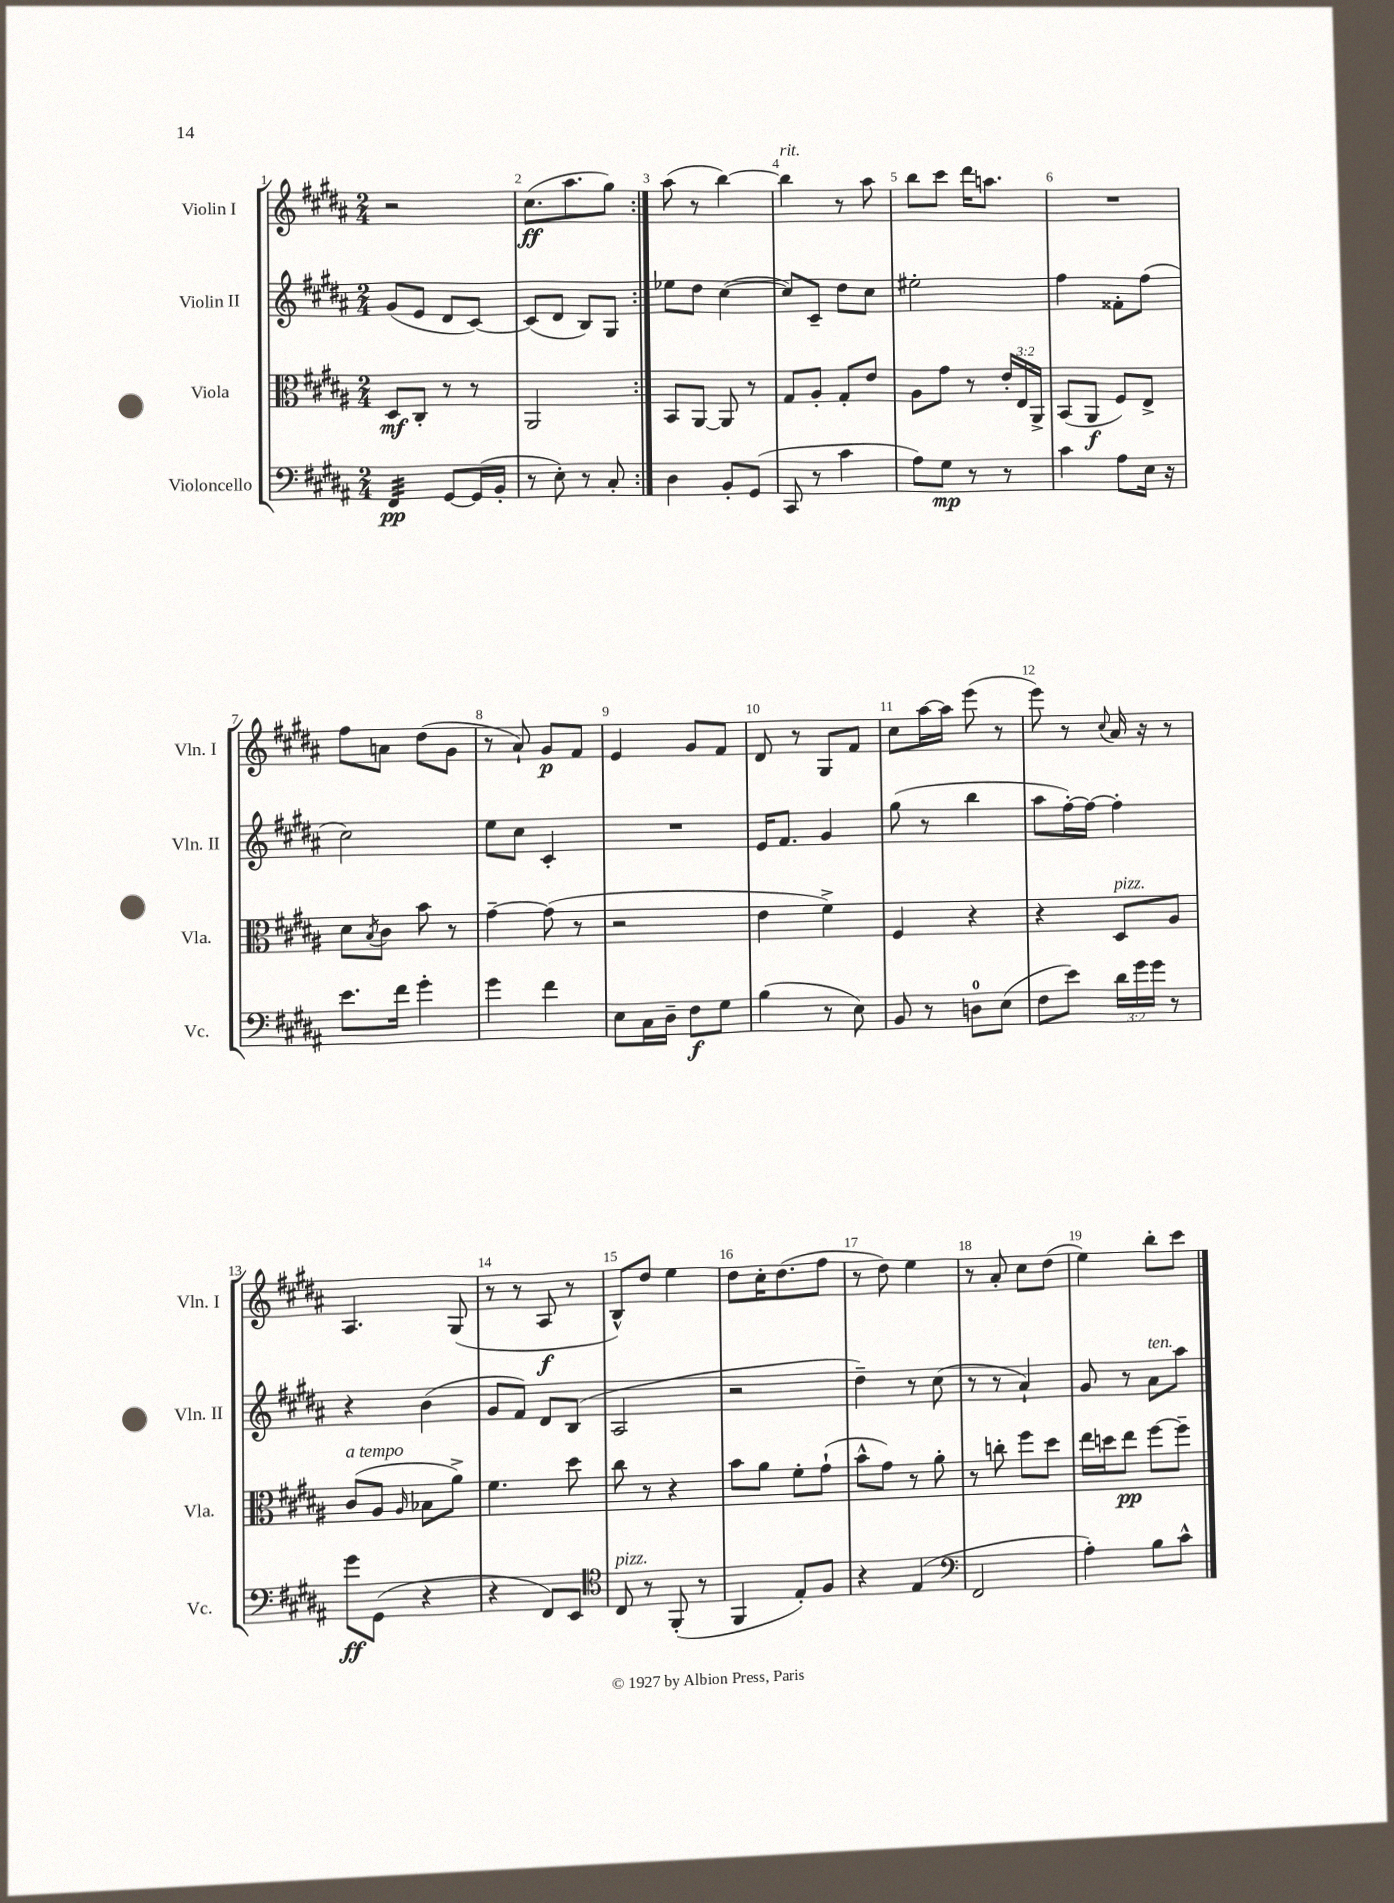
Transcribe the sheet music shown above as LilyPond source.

<<
\new StaffGroup <<
\new Staff = "s0" \with { instrumentName = "Violin I" shortInstrumentName = "Vln. I" } {
    \clef treble \key b \major \numericTimeSignature \time 2/4
    \repeat volta 2 { r2 |
    cis''8.\ff( ais''8. gis''8) | }
    ais''8( r8 b''4~) |
    b''4^\markup { \italic "rit." } r8 ais''8 |
    b''8 cis'''8 dis'''16 a''8. |
    R2 |
    fis''8 a'8 dis''8( gis'8 |
    r8 ais'8-!) gis'8\p fis'8 |
    e'4 gis'8 fis'8 |
    dis'8 r8 gis8 fis'8 |
    cis''8 ais''16~ ais''16 e'''8( r8 |
    e'''8) r8 \appoggiatura { cis''8 } ais'16 r16 r8 |
    ais4. gis8( |
    r8 r8 ais8\f r8 |
    b8-^) dis''8 e''4 |
    dis''8 cis''16-. dis''8.( fis''8 |
    r8 dis''8) e''4 |
    r8 ais'8-. cis''8 dis''8( |
    e''4) b''8-. cis'''8 \bar "|." |
}
\new Staff = "s1" \with { instrumentName = "Violin II" shortInstrumentName = "Vln. II" } {
    \clef treble \key b \major \numericTimeSignature \time 2/4
    \repeat volta 2 { gis'8( e'8 dis'8 cis'8~) |
    cis'8( dis'8 b8) gis8 | }
    ees''8 dis''8 cis''4~( |
    cis''8) cis'8-- dis''8 cis''8 |
    eis''2-. |
    fis''4 fisis'8-. fis''8( |
    cis''2) |
    e''8 cis''8 cis'4-. |
    R2 |
    e'16 fis'8. gis'4 |
    gis''8( r8 b''4 |
    ais''8 fis''16~-.) fis''16~ fis''4-. |
    r4 b'4( |
    gis'8 fis'8) dis'8 b8( |
    ais2 |
    r2 |
    dis''4--) r8 cis''8( |
    r8 r8 ais'4-!) |
    gis'8 r8 ais'8^\markup { \italic "ten." } ais''8 \bar "|." |
}
\new Staff = "s2" \with { instrumentName = "Viola" shortInstrumentName = "Vla." } {
    \clef alto \key b \major \numericTimeSignature \time 2/4 \override Staff.TupletNumber.text = #tuplet-number::calc-fraction-text
    \repeat volta 2 { dis8\mf cis8-. r8 r8 |
    ais,2 | }
    b,8 ais,8~ ais,8 r8 |
    gis8 ais8-. gis8-. e'8 |
    ais8 gis'8 r8 \tuplet 3/2 { e'16-. e16 ais,16-> } |
    b,8( ais,8\f fis8) e8-> |
    dis'8 \acciaccatura { b8 } cis'8 b'8 r8 |
    gis'4~-- gis'8( r8 |
    r2 |
    e'4 fis'4->) |
    fis4 r4 |
    r4 dis8^\markup { \italic "pizz." } ais8 |
    cis'8^\markup { \italic "a tempo" }( ais8 \grace { ais16 } bes8 ais'8->) |
    fis'4. dis''8 |
    cis''8 r8 r4 |
    b'8 ais'8 fis'8-. gis'8-!( |
    b'8-^ gis'8) r8 ais'8-. |
    r8 c''8-. fis''8 dis''8 |
    e''16 d''16 e''8\pp fis''8~ fis''8-- \bar "|." |
}
\new Staff = "s3" \with { instrumentName = "Violoncello" shortInstrumentName = "Vc." } {
    \clef bass \key b \major \numericTimeSignature \time 2/4 \override Staff.TupletNumber.text = #tuplet-number::calc-fraction-text
    \repeat volta 2 { fis,4:32\pp gis,8~ gis,16( b,16-. |
    r8 e8-.) r8 cis8-. | }
    dis4 b,8-. gis,8( |
    cis,8 r8 cis'4 |
    ais8) gis8\mp r8 r8 |
    cis'4 ais8 e16 r16 |
    e'8. fis'16 gis'4-. |
    gis'4 fis'4 |
    e8 cis16 dis16-- fis8\f gis8 |
    b4( r8 e8) |
    b,8 r8 d8-0 e8( |
    fis8 e'8) \tuplet 3/2 { dis'16 gis'16 gis'16 } r8 |
    gis'8\ff gis,8( r4 |
    r4 fis,8) e,8 |
    \clef tenor cis8^\markup { \italic "pizz." } r8 fis,8-.( r8 |
    fis,4 e8-.) fis8 |
    r4 e4( |
    \clef bass fis,2 |
    ais4-.) b8 cis'8-^ \bar "|." |
}
>>
>>
\layout { \context { \Score \override BarNumber.break-visibility = ##(#f #t #t) barNumberVisibility = #all-bar-numbers-visible } }
